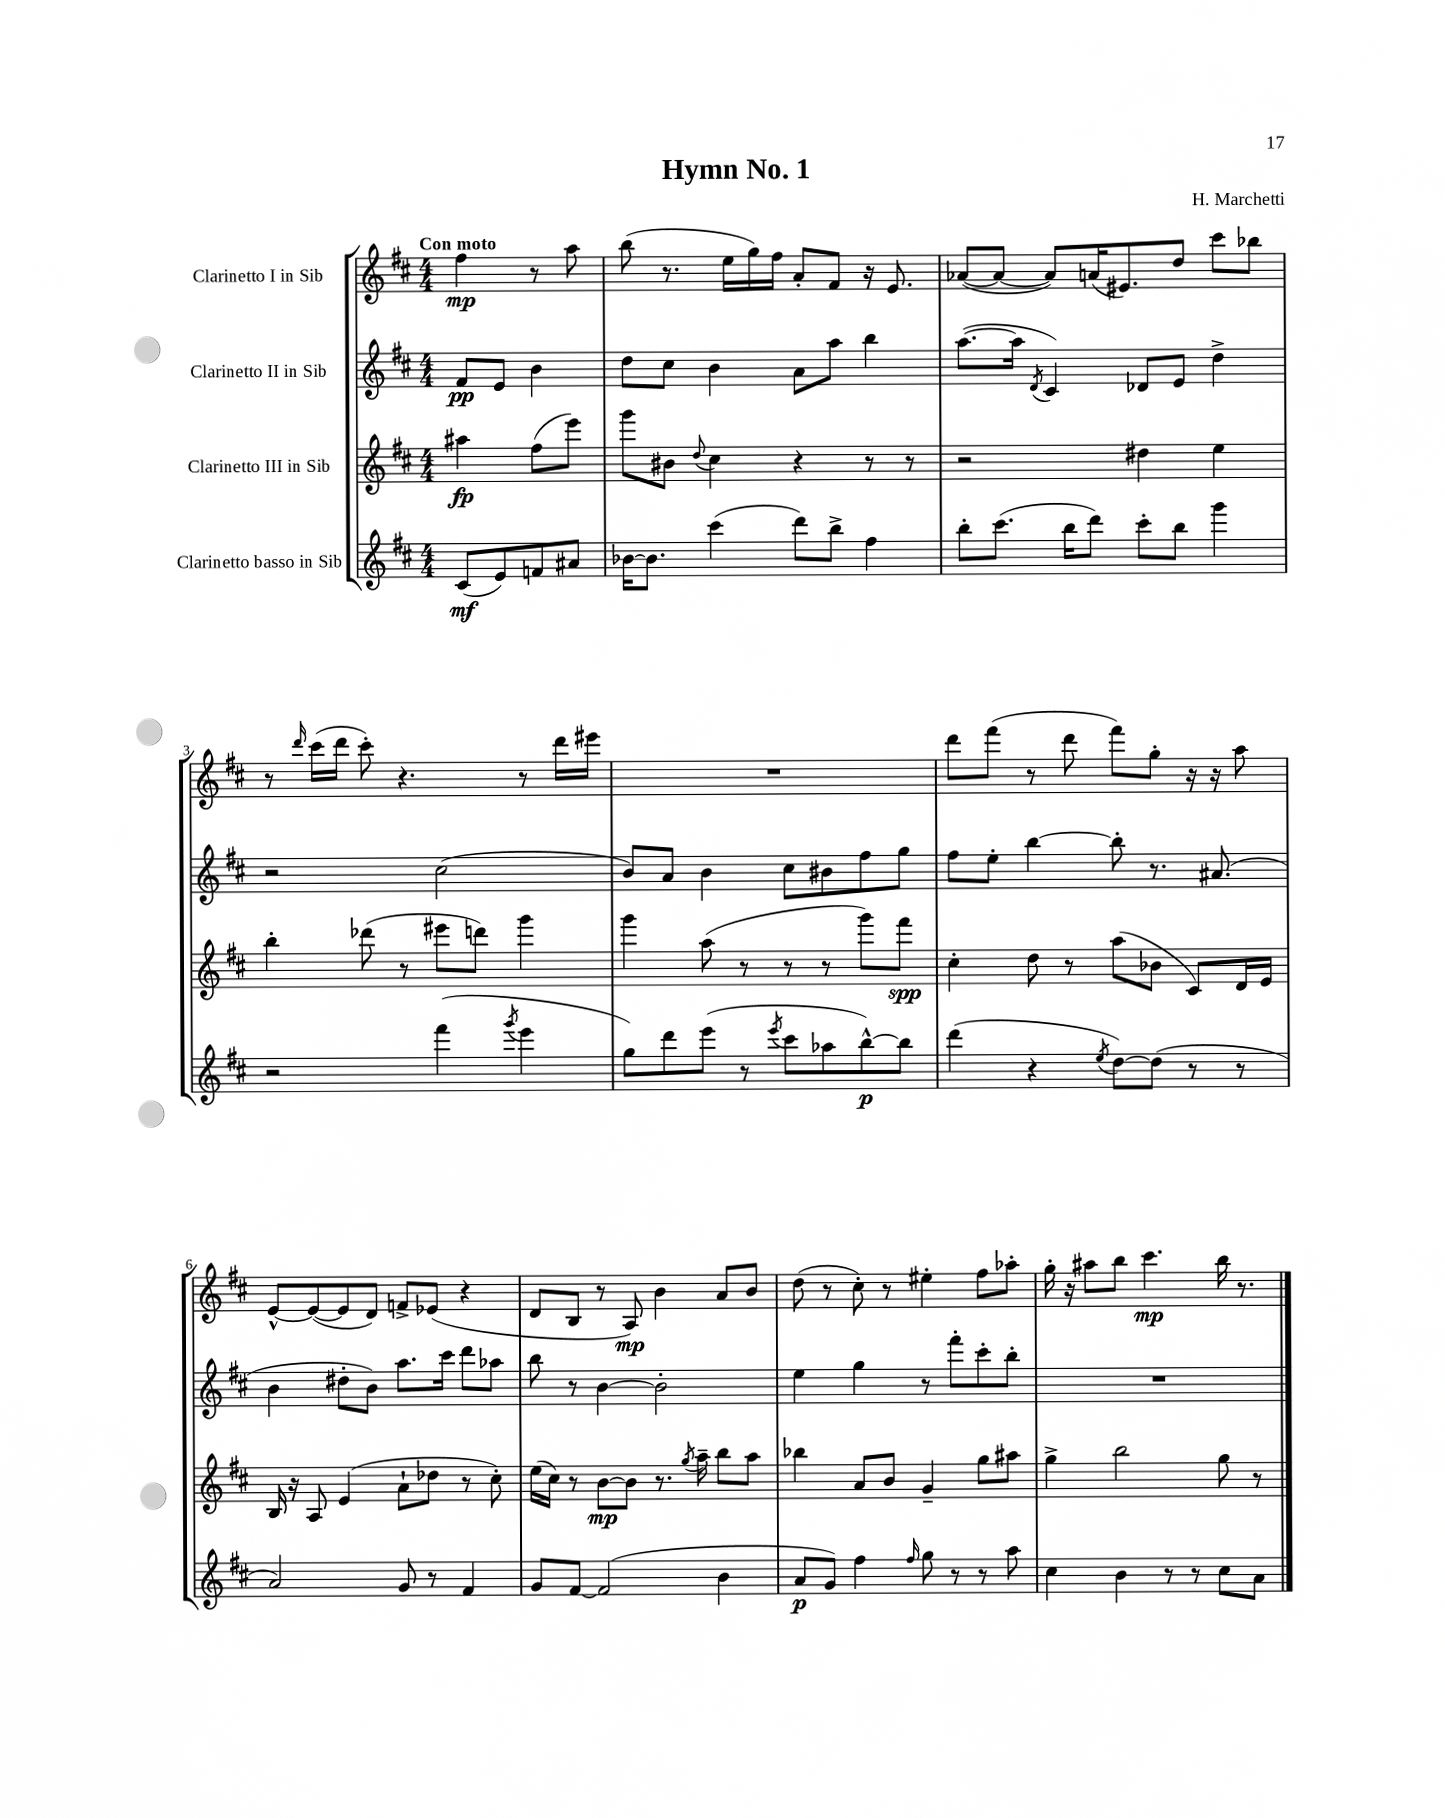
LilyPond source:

\header { title = "Hymn No. 1" composer = "H. Marchetti" }
<<
\new StaffGroup <<
\new Staff = "s0" \with { instrumentName = "Clarinetto I in Sib" } {
    \clef treble \key d \major \numericTimeSignature \time 4/4 \partial 2 \tempo "Con moto"
    fis''4\mp r8 a''8 |
    b''8( r8. e''16 g''16) fis''16 a'8-. fis'8 r16 e'8. |
    aes'8~( aes'8~ aes'8) a'16( eis'8.) d''8 cis'''8 bes''8 |
    r8 \grace { d'''16 } cis'''16( d'''16 cis'''8-.) r4. r8 d'''16 eis'''16 |
    R1 |
    d'''8 fis'''8( r8 d'''8 fis'''8) g''8-. r16 r16 a''8 |
    e'8~-^ e'8~( e'8 d'8) f'8-> ees'8( r4 |
    d'8 b8 r8 a8\mp) b'4 a'8 b'8 |
    d''8( r8 cis''8-.) r8 eis''4-. fis''8 aes''8-. |
    g''16-. r16 ais''8 b''8 cis'''4.\mp b''16 r8. \bar "|." |
}
\new Staff = "s1" \with { instrumentName = "Clarinetto II in Sib" } {
    \clef treble \key d \major \numericTimeSignature \time 4/4 \partial 2
    fis'8\pp e'8 b'4 |
    d''8 cis''8 b'4 a'8 a''8 b''4 |
    a''8.~( a''16 \acciaccatura { d'8 } cis'4) des'8 e'8 d''4-> |
    r2 cis''2( |
    b'8) a'8 b'4 cis''8 bis'8 fis''8 g''8 |
    fis''8 e''8-. b''4~ b''8-. r8. ais'8.( |
    b'4 dis''8-. b'8) a''8. cis'''16 d'''8 aes''8 |
    b''8 r8 b'4~ b'2-. |
    e''4 g''4 r8 fis'''8-. cis'''8-. b''8-. |
    R1 \bar "|." |
}
\new Staff = "s2" \with { instrumentName = "Clarinetto III in Sib" } {
    \clef treble \key d \major \numericTimeSignature \time 4/4 \partial 2
    ais''4\fp fis''8( e'''8) |
    g'''8 bis'8 \appoggiatura { d''8 } cis''4 r4 r8 r8 |
    r2 dis''4 e''4 |
    b''4-. des'''8( r8 eis'''8 d'''8) g'''4 |
    g'''4 a''8( r8 r8 r8 g'''8) fis'''8\spp |
    cis''4-. d''8 r8 a''8( bes'8 cis'8) d'16 e'16 |
    b16 r16 a8 e'4( a'8-! des''8 r8 cis''8-.) |
    e''16( cis''16) r8 b'8~\mp b'8 r8. \acciaccatura { g''8 } a''16-- b''8 a''8 |
    bes''4 a'8 b'8 g'4-- g''8 ais''8 |
    g''4-> b''2 g''8 r8 \bar "|." |
}
\new Staff = "s3" \with { instrumentName = "Clarinetto basso in Sib" } {
    \clef treble \key d \major \numericTimeSignature \time 4/4 \partial 2
    cis'8\mf( e'8) f'8 ais'8 |
    bes'16~ bes'8. cis'''4( d'''8) b''8-> fis''4 |
    b''8-. cis'''8.( b''16 d'''8) cis'''8-. b''8 g'''4 |
    r2 fis'''4( \acciaccatura { g'''8 } e'''4 |
    g''8) d'''8 e'''8( r8 \acciaccatura { e'''8 } cis'''8 aes''8 b''8~-^\p) b''8 |
    d'''4( r4 \acciaccatura { e''8 } d''8~) d''8( r8 r8 |
    a'2) g'8 r8 fis'4 |
    g'8 fis'8~ fis'2( b'4 |
    a'8\p g'8) fis''4 \grace { fis''16 } g''8 r8 r8 a''8 |
    cis''4 b'4 r8 r8 cis''8 a'8 \bar "|." |
}
>>
>>
